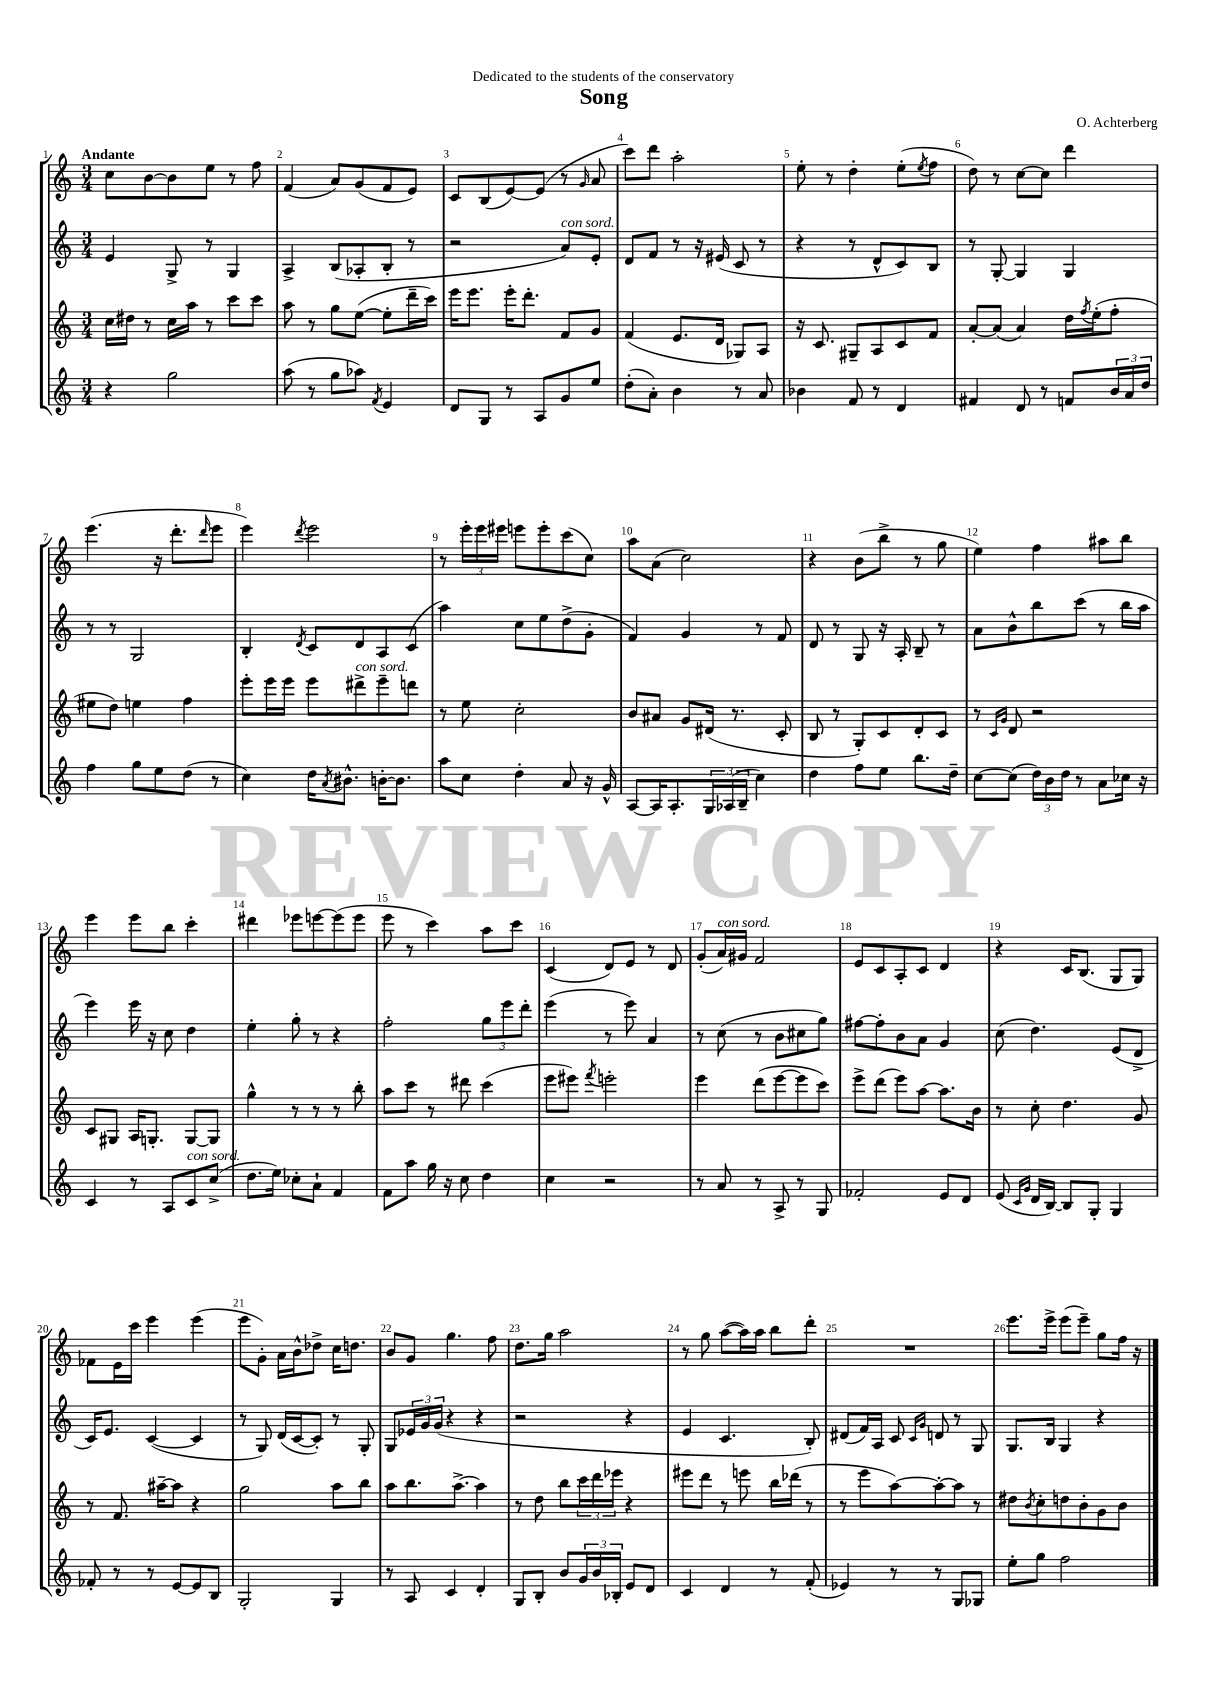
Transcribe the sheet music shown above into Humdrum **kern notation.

**kern	**kern	**kern	**kern
*staff4	*staff3	*staff2	*staff1
*clefG2	*clefG2	*clefG2	*clefG2
*k[]	*k[]	*k[]	*k[]
*M3/4	*M3/4	*M3/4	*M3/4
4r	16cc	4e	8cc
.	16dd#	.	.
.	8r	.	[8b
2gg	16cc	8G^	8b]
.	16aa	.	.
.	8r	8r	8ee
.	8ccc	4G	8r
.	8ccc	.	8ff
=	=	=	=
(8aa	8aa	4A^	(4f
8r	8r	.	.
8gg	8gg	(8B	8a)
8aa-)	([8ee	8A-'	(8g
8qf	.	.	.
4e	8ee']	8B'	8f
.	16ddd~	8r	8e)
.	16ccc)	.	.
=	=	=	=
8d	16eee	2r	8c
.	8.eee	.	.
8G	.	.	(8B
8r	16eee'	.	[8e)
.	8.ddd'	.	.
8A	.	.	(8e]
8g	8f	8a)	8r
.	.	.	16qqg
8ee	8g	8e'	8a
=	=	=	=
(8dd'	(4f	8d	8ccc)
8a')	.	8f	8ddd
4b	8.e	8r	2aa'
.	.	16r	.
.	16d	(16e#	.
8r	8G-)	8c	.
8a	8A	8r	.
=	=	=	=
4b-	16r	4r	8ee'
.	8.c	.	.
.	.	.	8r
8f	8G#~	8r	4dd'
8r	8A	8d^^	.
4d	8c	8c)	(8ee'
.	.	.	8qee
.	8f	8B	8ff
=	=	=	=
4f#	[8a'	8r	8dd)
.	(8a]	[8G'	8r
8d	4a)	4G]	[8cc
8r	.	.	8cc]
8f	16dd	4G	4ddd
.	8qff	.	.
.	(16ee'	.	.
24b	8ff'	.	.
24a	.	.	.
24dd	.	.	.
=	=	=	=
4ff	8ee#	8r	(4.eee
.	8dd)	8r	.
8gg	4ee	2G	.
8ee	.	.	16r
.	.	.	8.ddd'
(8dd	4ff	.	.
.	.	.	16qqddd
8r	.	.	8eee
=	=	=	=
4cc)	8eee'	4B'	4eee)
.	16eee	.	.
.	16eee	.	.
.	.	8qd	8qddd
16dd	8eee	8c	2eee
8qa	.	.	.
8.b#^^	.	.	.
.	8ddd#^	8d	.
[16b'	8eee~	8A	.
8.b]	.	.	.
.	8ddd	(8c	.
=	=	=	=
8aa	8r	4aa)	8r
8cc	8ee	.	24eee'
.	.	.	24eee
.	.	.	24eee#
4dd'	2cc'	8cc	8eee
.	.	8ee	8eee'
8a	.	(8dd^	(8ccc
16r	.	8g'	8cc)
16g^^	.	.	.
=	=	=	=
[8A	8b	4f)	8aa
16A]	8a#	.	(8a
8.A'	.	.	.
.	8g	4g	2cc)
24G	(16d#	.	.
(24A-	.	.	.
.	8.r	.	.
24B~	.	.	.
4cc)	.	8r	.
.	8c'	8f	.
=	=	=	=
4dd	8B	8d	4r
.	8r	8r	.
8ff	8G')	8G	(8b
8ee	8c	16r	8bb^
.	.	16A'	.
8.bb	8d'	8B~	8r
.	8c	8r	8gg
16dd~	.	.	.
=	=	=	=
[8cc	8r	8a	4ee)
.	16qqc	.	.
.	16qqg	.	.
(8cc]	8d	8b^^	.
24dd)	2r	8bb	4ff
24b	.	.	.
24dd	.	.	.
8r	.	(8ccc	.
8a	.	8r	8aa#
16cc-	.	16bb	8bb
16r	.	16aa	.
=	=	=	=
4c	8c	4eee)	4eee
.	8G#	.	.
8r	16A	16eee	8eee
.	8.G'	16r	.
8A	.	8cc	8bb
8c	[8G	4dd	4ccc'
(8cc^	8G]	.	.
=	=	=	=
8.dd	4gg^^	4ee'	4ddd#
16ee)	.	.	.
8cc-'	8r	8gg'	8eee-
8a`	8r	8r	[8eee
4f	8r	4r	(8eee]
.	8bb'	.	8eee
=	=	=	=
8f	8aa	2ff'	8eee
8aa	8ccc	.	8r
16gg	8r	.	4ccc)
16r	.	.	.
8cc	8ddd#	.	.
4dd	(4ccc	12gg	8aa
.	.	12eee	.
.	.	.	8ccc
.	.	12ddd'	.
=	=	=	=
4cc	8eee	(4eee	(4c
.	8eee#)	.	.
.	8qfff	.	.
2r	2eee'	8r	8d)
.	.	8eee)	8e
.	.	4a	8r
.	.	.	8d
=	=	=	=
8r	4eee	8r	(8g'
8a	.	(8cc	16a)
.	.	.	16g#
8r	(8ddd	8r	2f
8A^	[8eee	8b	.
8r	8eee]	8cc#	.
8G	8ccc)	8gg)	.
=	=	=	=
2f-'	8eee^	[8ff#	8e
.	(8ddd	8ff#']	8c
.	8eee)	8b	8A'
.	[8aa	8a	8c
8e	8.aa]	4g	4d
8d	.	.	.
.	16b	.	.
=	=	=	=
(8e	8r	(8cc	4r
16qqc	.	.	.
16qqg	.	.	.
16d	8cc'	4.dd)	.
[16B)	.	.	.
8B]	4.dd	.	16c
.	.	.	(8.B
8G'	.	.	.
4G	.	(8e	8G
.	8g	8d^	8G)
=	=	=	=
8f-'	8r	16c)	8f-
.	.	8.e	.
8r	8.f	.	16e
.	.	.	16ccc
8r	.	([4c	4eee
.	[16aa#~	.	.
[8e	8aa#]	.	.
8e]	4r	4c]	(4eee
8B	.	.	.
=	=	=	=
2G'	2gg	8r	8eee
.	.	8G)	8g')
.	.	(16d	16a
.	.	[16c	16b^^
.	.	8c'])	8dd-^
4G	8aa	8r	16cc
.	.	.	8.dd
.	8bb	8G'	.
=	=	=	=
8r	8aa	8G	8b
8A	8.bb	24e-	8g
.	.	24g	.
.	.	(24g	.
4c	.	4r	4.gg
.	[8.aa^	.	.
4d'	4aa]	4r	.
.	.	.	8ff
=	=	=	=
8G	8r	2r	8.dd
8B'	8dd	.	.
.	.	.	16gg
8b	8bb	.	2aa
24g	24ccc	.	.
24b	24ddd	.	.
24B-'	24eee-	.	.
8e	4r	4r	.
8d	.	.	.
=	=	=	=
4c	8eee#	4e	8r
.	8ddd	.	8gg
4d	8r	4.c	([8aa
.	8eee	.	16aa])
.	.	.	16aa
8r	16bb	.	8bb
.	(16ddd-	.	.
(8f'	8r	8B')	8ddd'
=	=	=	=
4e-)	8r	(8d#	2.r
.	8eee	16f)	.
.	.	16A	.
8r	[8aa)	8c	.
.	.	16qqc	.
.	.	16qqg	.
8r	8aa'_	8d	.
8G	8aa]	8r	.
8G-	8r	8G	.
=	=	=	=
8ee'	8dd#	8.G	8.eee
.	8qb	.	.
8gg	8cc'	.	.
.	.	16B	16eee^
2ff	8dd	4G	(8eee
.	8b'	.	8eee~)
.	8g	4r	8gg
.	8b	.	16ff
.	.	.	16r
==	==	==	==
*-	*-	*-	*-
